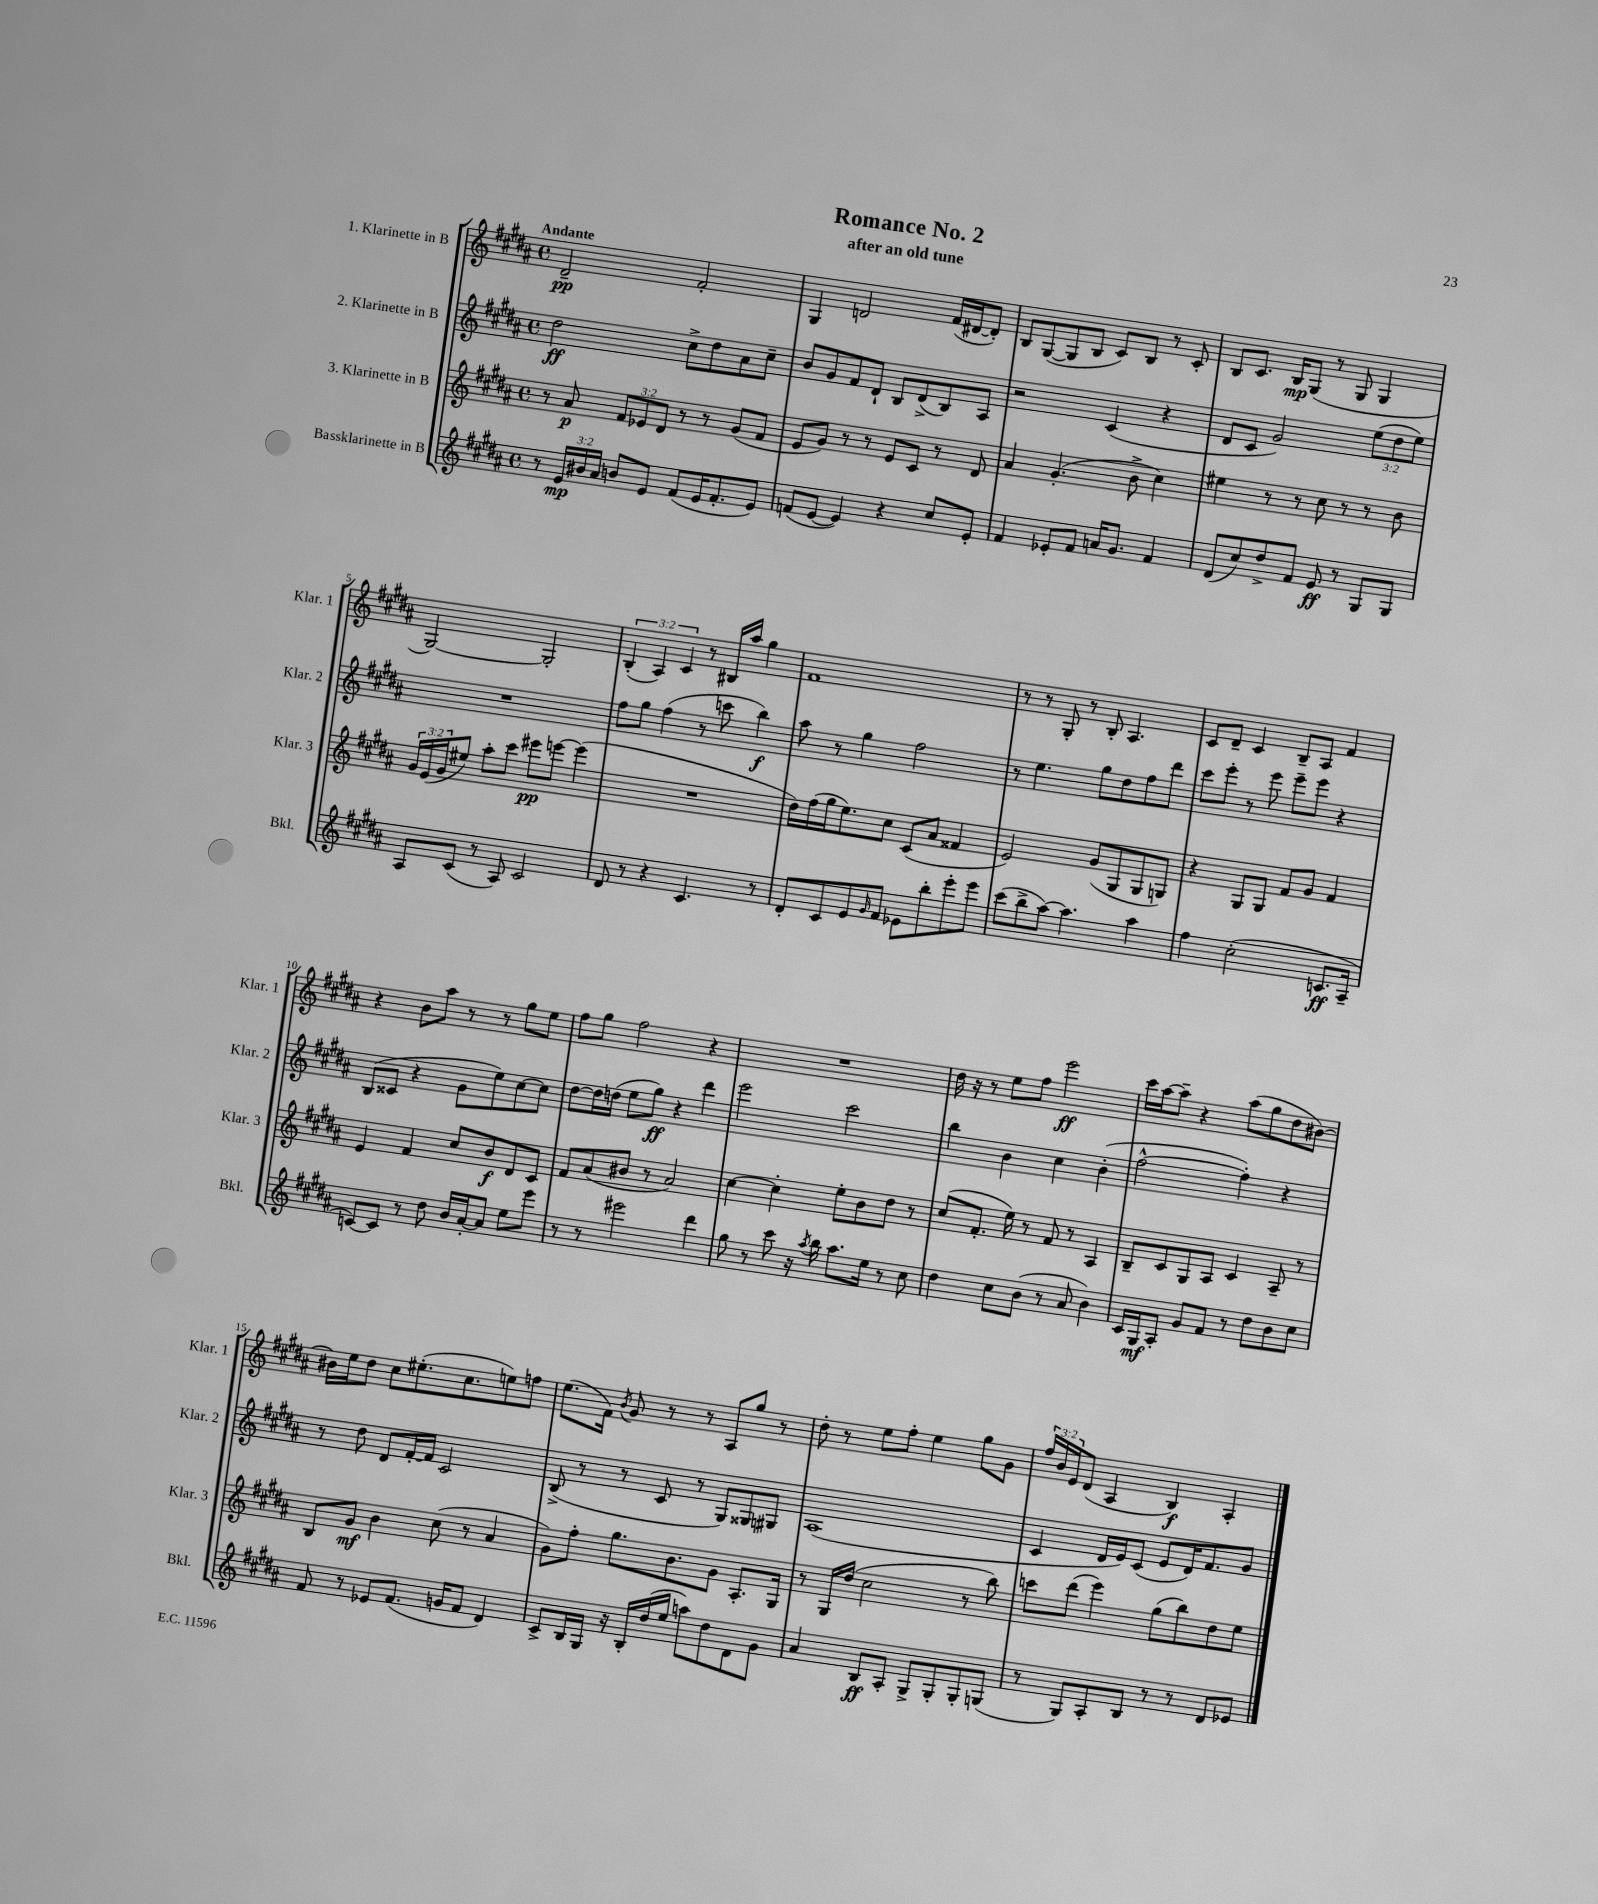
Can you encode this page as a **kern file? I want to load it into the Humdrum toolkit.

**kern	**dynam	**kern	**dynam	**kern	**dynam	**kern	**dynam
*part4	*part4	*part3	*part3	*part2	*part2	*part1	*part1
*staff4	*staff4	*staff3	*staff3	*staff2	*staff2	*staff1	*staff1
*I"Bassklarinette in B	*	*I"3. Klarinette in B	*	*I"2. Klarinette in B	*	*I"1. Klarinette in B	*
*I'Bkl.	*	*I'Klar. 3	*	*I'Klar. 2	*	*I'Klar. 1	*
*clefG2	*	*clefG2	*	*clefG2	*	*clefG2	*
*k[f#c#g#d#a#]	*	*k[f#c#g#d#a#]	*	*k[f#c#g#d#a#]	*	*k[f#c#g#d#a#]	*
*M4/4	*	*M4/4	*	*M4/4	*	*M4/4	*
*met(c)	*	*met(c)	*	*met(c)	*	*met(c)	*
=1	=1	=1	=1	=1	=1	=1	=1
!	!	!	!	!	!	!LO:TX:a:B:t=Andante	!
8r	.	8r	.	2dd#\	ff	2d#~/	pp
24e/LL	mp	8a#/	p	.	.	.	.
24b#X/	.	.	.	.	.	.	.
24a#/JJ	.	.	.	.	.	.	.
8bn/L	.	12f#/L	.	.	.	.	.
.	.	12e-X/	.	.	.	.	.
8e/J	.	.	.	.	.	.	.
.	.	12d#/J	.	.	.	.	.
(8f#/L	.	8r	.	8cc#^\L	.	2f#'/	.
16e/K	.	8r	.	8dd#\	.	.	.
8.f#'/	.	.	.	.	.	.	.
.	.	(8g#/L	.	8a#\	.	.	.
8e/J)	.	8f#/J	.	8cc#~\J	.	.	.
=2	=2	=2	=2	=2	=2	=2	=2
(8fn/L	.	8e/L	.	8b/L	.	4G#/	.
[8e/J	.	8g#/J)	.	8g#/	.	.	.
4e/])	.	8r	.	8f#/	.	2dn/	.
.	.	8r	.	8d#`/J	.	.	.
4r	.	8e/L	.	8B/L	.	.	.
.	.	8c#/J	.	(8d#^/	.	.	.
8cc#/L	.	8r	.	8B/)	.	(16f#/LL	.
.	.	.	.	.	.	[16d#X/J	.
8e'/J	.	8d#/	.	8A#/J	.	8d#'/J])	.
=3	=3	=3	=3	=3	=3	=3	=3
4f#/	.	4a#/	.	2r	.	8B/L	.
.	.	.	.	.	.	([8G#/	.
8e-X'/L	.	(4.g#'/	.	.	.	8G#/]	.
8f#/J	.	.	.	.	.	8B/J	.
16an/KL	.	.	.	(4c#/	.	8c#/L)	.
8.g#/J	.	.	.	.	.	.	.
.	.	8b^\	.	.	.	8B/J	.
4f#/	.	4cc#\)	.	4r	.	8r	.
.	.	.	.	.	.	8c#'/	.
=4	=4	=4	=4	=4	=4	=4	=4
(8d#/L	.	4ee#X\	.	8d#/L	.	8B/L	.
8cc#/)	.	.	.	8c#/J	.	8.c#/J	.
8dd#^/	.	8r	.	2g#/)	.	.	.
.	.	.	.	.	.	16B/KL	mp
8f#/J	.	8r	.	.	.	(8G#/J	.
8e/	ff	8cc#\	.	.	.	8r	.
8r	.	8r	.	.	.	8G#/	.
8G#/L	.	8r	.	(12ee\L	.	4G#/	.
.	.	.	.	12dd#\	.	.	.
8G#/J	.	8b\	.	.	.	.	.
.	.	.	.	12ee\J)	.	.	.
!!LO:LB:g=z
=5	=5	=5	=5	=5	=5	=5	=5
8A#/L	.	24g#/LL	.	1r	.	[2G#/)	.
.	.	(24e/	.	.	.	.	.
.	.	24g#/J	.	.	.	.	.
(8c#/J	.	8ee#X/J)	.	.	.	.	.
8r	.	8aa#'\L	.	.	.	.	.
8A#/)	.	8ccc#\J	.	.	.	.	.
2c#/	.	8eee#X\L	pp	.	.	2G#'/]	.
.	.	[8eeen\J	.	.	.	.	.
.	.	(4eee\]	.	.	.	.	.
=6	=6	=6	=6	=6	=6	=6	=6
8d#/	.	1r	.	8ff#\L	.	(6B'/	.
8r	.	.	.	8gg#\J	.	.	.
.	.	.	.	.	.	6A#/)	.
4r	.	.	.	(4ff#\	.	.	.
.	.	.	.	.	.	6c#/	.
4.c#/	.	.	.	8r	.	8r	.
.	.	.	.	8cccn\	.	16B#X/LL	.
.	.	.	.	.	.	16aa#/JJ	.
.	.	.	.	4bb\)	f	4gg#\	.
8r	.	.	.	.	.	.	.
=7	=7	=7	=7	=7	=7	=7	=7
8d#'/L	.	16dd#\LL)	.	8aa#\	.	1f#	.
.	.	(16ff#\	.	.	.	.	.
8c#/	.	16gg#\J	.	8r	.	.	.
.	.	8.ee\)	.	.	.	.	.
8e/	.	.	.	4gg#\	.	.	.
16qqg#/	.	.	.	.	.	.	.
8f#/J	.	8cc#\J	.	.	.	.	.
8e-X\L	.	(8c#/L	.	2ff#\	.	.	.
8bb'\	.	8a#/J	.	.	.	.	.
8eee'\	.	4f##X/	.	.	.	.	.
8eee\J	.	.	.	.	.	.	.
=8	=8	=8	=8	=8	=8	=8	=8
(8ccc#\L	.	2e/)	.	8r	.	8r	.
8bb^\	.	.	.	4.ee\	.	8r	.
[8aa#\J)	.	.	.	.	.	8G#'/	.
4.aa#\]	.	.	.	.	.	8r	.
.	.	(8g#/L	.	8gg#\L	.	8B'/	.
.	.	8G#/	.	8dd#\	.	4.A#/	.
4aa#\	.	8G#/	.	8ff#\	.	.	.
.	.	8Gn/J)	.	8ddd#\J	.	.	.
=9	=9	=9	=9	=9	=9	=9	=9
4ff#\	.	4r	.	8ccc#\L	.	8c#/L	.
.	.	.	.	8eee'\J	.	8d#~/J	.
(2cc#'\	.	8G#/L	.	8r	.	4c#/	.
.	.	8G#/J	.	8eee\	.	.	.
.	.	8f#/L	.	8eee~\L	.	8B~/L	.
.	.	8g#/J	.	8eee\J	.	8A#/J	.
8.cn/L	ff	4f#/	.	4r	.	4f#/	.
16A#~/Jk	.	.	.	.	.	.	.
!!LO:LB:g=z
=10	=10	=10	=10	=10	=10	=10	=10
[8cn/L)	.	4e/	.	(8B/L	.	4r	.
8c/J]	.	.	.	8c##X/J	.	.	.
8r	.	4f#/	.	4r	.	8b\L	.
8dd#\	.	.	.	.	.	8aa#\J	.
16b/LL	.	8cc#/L	.	8g#\L	.	8r	.
[16a#'/J	.	.	.	.	.	.	.
8a#/J]	.	8b/	f	8ee\)	.	8r	.
8ee\L	.	8d#/	.	[8cc#\	.	8gg#\L	.
8eee\J	.	8c#/J	.	8cc#\J]	.	8ee\J	.
=11	=11	=11	=11	=11	=11	=11	=11
8r	.	8f#/L	.	[8dd#\L	.	8ff#\L	.
8r	.	(8a#/	.	16dd#\L]	.	8gg#\J	.
.	.	.	.	(16ddn\JJ	.	.	.
2eee#X\	.	8b#X/J	.	8ee\L	.	2ff#\	.
.	.	8r	.	8gg#\J)	ff	.	.
.	.	2a#/)	.	4r	.	.	.
4ddd#\	.	.	.	4ddd#\	.	4r	.
=12	=12	=12	=12	=12	=12	=12	=12
8gg#\	.	[4cc#\	.	2eee\	.	1r	.
8r	.	.	.	.	.	.	.
8ccc#\	.	4cc#'\]	.	.	.	.	.
16r	.	.	.	.	.	.	.
8qaa#/	.	.	.	.	.	.	.
16bb\	.	.	.	.	.	.	.
8.aa#\L	.	8ee'\L	.	2ccc#\	.	.	.
.	.	8b\	.	.	.	.	.
16ee\Jk	.	.	.	.	.	.	.
8r	.	8dd#\J	.	.	.	.	.
8cc#\	.	8r	.	.	.	.	.
=13	=13	=13	=13	=13	=13	=13	=13
4dd#\	.	(8cc#/L	.	4bb\	.	16dd#\	.
.	.	.	.	.	.	16r	.
.	.	8.f#'/J	.	.	.	8r	.
8cc#\L	.	.	.	4b\	.	8ee\L	.
.	.	16ee\)	.	.	.	.	.
(8b\J	.	8r	.	.	.	8ff#\J	.
8r	.	8f#/	.	4cc#\	.	2eee\	ff
8a#/	.	8r	.	.	.	.	.
4b\)	.	4A#/	.	(4b'\	.	.	.
=14	=14	=14	=14	=14	=14	=14	=14
16c#/LL	.	8B~/L	.	[2ff#^^\	.	16ccc#\LL	.
16G#/J	mf	.	.	.	.	[16aa#\J	.
8A#'/J	.	8c#/	.	.	.	8aa#~\J]	.
8g#/L	.	8G#/	.	.	.	4r	.
8f#/J	.	8A#/J	.	.	.	.	.
8r	.	4c#/	.	4ff#'\])	.	(8aa#\L	.
8dd#\L	.	.	.	.	.	8gg#\	.
8b\	.	8A#~/	.	4r	.	8dd#\	.
8cc#\J	.	8r	.	.	.	[8b#X\J)	.
!!LO:LB:g=z
=15	=15	=15	=15	=15	=15	=15	=15
8f#/	.	8B/L	.	8r	.	16b#X\LL]	.
.	.	.	.	.	.	16ee\J	.
8r	.	8g#/J	mf	8dd#\	.	8dd#\J	.
8e-X/L	.	4b\	.	8d#/L	.	8cc#\L	.
(8.f#/J	.	.	.	[16f#'/L	.	(8.ee#X'\	.
.	.	.	.	16f#/JJ]	.	.	.
.	.	(8cc#\	.	2c#/	.	.	.
16gn/KL	.	.	.	.	.	8.cc#\	.
8f#/J	.	8r	.	.	.	.	.
4d#/)	.	4a#/	.	.	.	8een\)	.
.	.	.	.	.	.	8ffn\J	.
=16	=16	=16	=16	=16	=16	=16	=16
8c#^/L	.	8g#\L)	.	(8B^/	.	(8.ee\L	.
16B/L	.	8ff#'\J	.	8r	.	.	.
16G#/JJ	.	.	.	.	.	16f#\Jk)	.
.	.	.	.	.	.	8qb/	.
16r	.	8.gg#\L	.	8r	.	8g#/	.
16B'/LL	.	.	.	.	.	.	.
(16dd#/	.	.	.	8c#/	.	8r	.
16ee/JJ	.	8.b\	.	.	.	.	.
8aan\L)	.	.	.	8r	.	8r	.
8dd#\	.	8g#\J	.	8G#/L)	.	8A#/L	.
8d#\	.	8.A#'/L	.	8G##X/	.	8gg#/J	.
8g#\J	.	.	.	8G#X/J	.	8r	.
.	.	16G#/Jk	.	.	.	.	.
=17	=17	=17	=17	=17	=17	=17	=17
4a#/	.	8r	.	(1A#	.	8dd#'\	.
.	.	16G#/LL	.	.	.	8r	.
.	.	(16dd#/JJ	.	.	.	.	.
8B/L	ff	2cc#\	.	.	.	8ee\L	.
8A#'/J	.	.	.	.	.	8ff#'\J	.
8G#^/L	.	.	.	.	.	4ee\	.
8G#'/	.	.	.	.	.	.	.
8G#'/	.	8r	.	.	.	8gg#\L	.
(8Gn/J	.	8bb\)	.	.	.	8g#\J	.
=18	=18	=18	=18	=18	=18	=18	=18
8r	.	8cccn\L	.	4c#/	.	24ff#/LL	.
.	.	.	.	.	.	24b/	.
.	.	.	.	.	.	24e/J	.
8G#/L)	.	(8ddd#\J	.	.	.	(8d#/J	.
8A#'/	.	4eee\)	.	16d#/LL	.	4A#/	.
.	.	.	.	16e/J)	.	.	.
8B/J	.	.	.	(8c#/J	.	.	.
8r	.	(8gg#\L	.	8e/L	.	4B/)	f
8r	.	8bb\)	.	16d#/K)	.	.	.
.	.	.	.	8.f#/	.	.	.
8d#/L	.	8dd#\	.	.	.	4A#'/	.
8e-X/J	.	8ee\J	.	8g#/J	.	.	.
==	==	==	==	==	==	==	==
*-	*-	*-	*-	*-	*-	*-	*-
